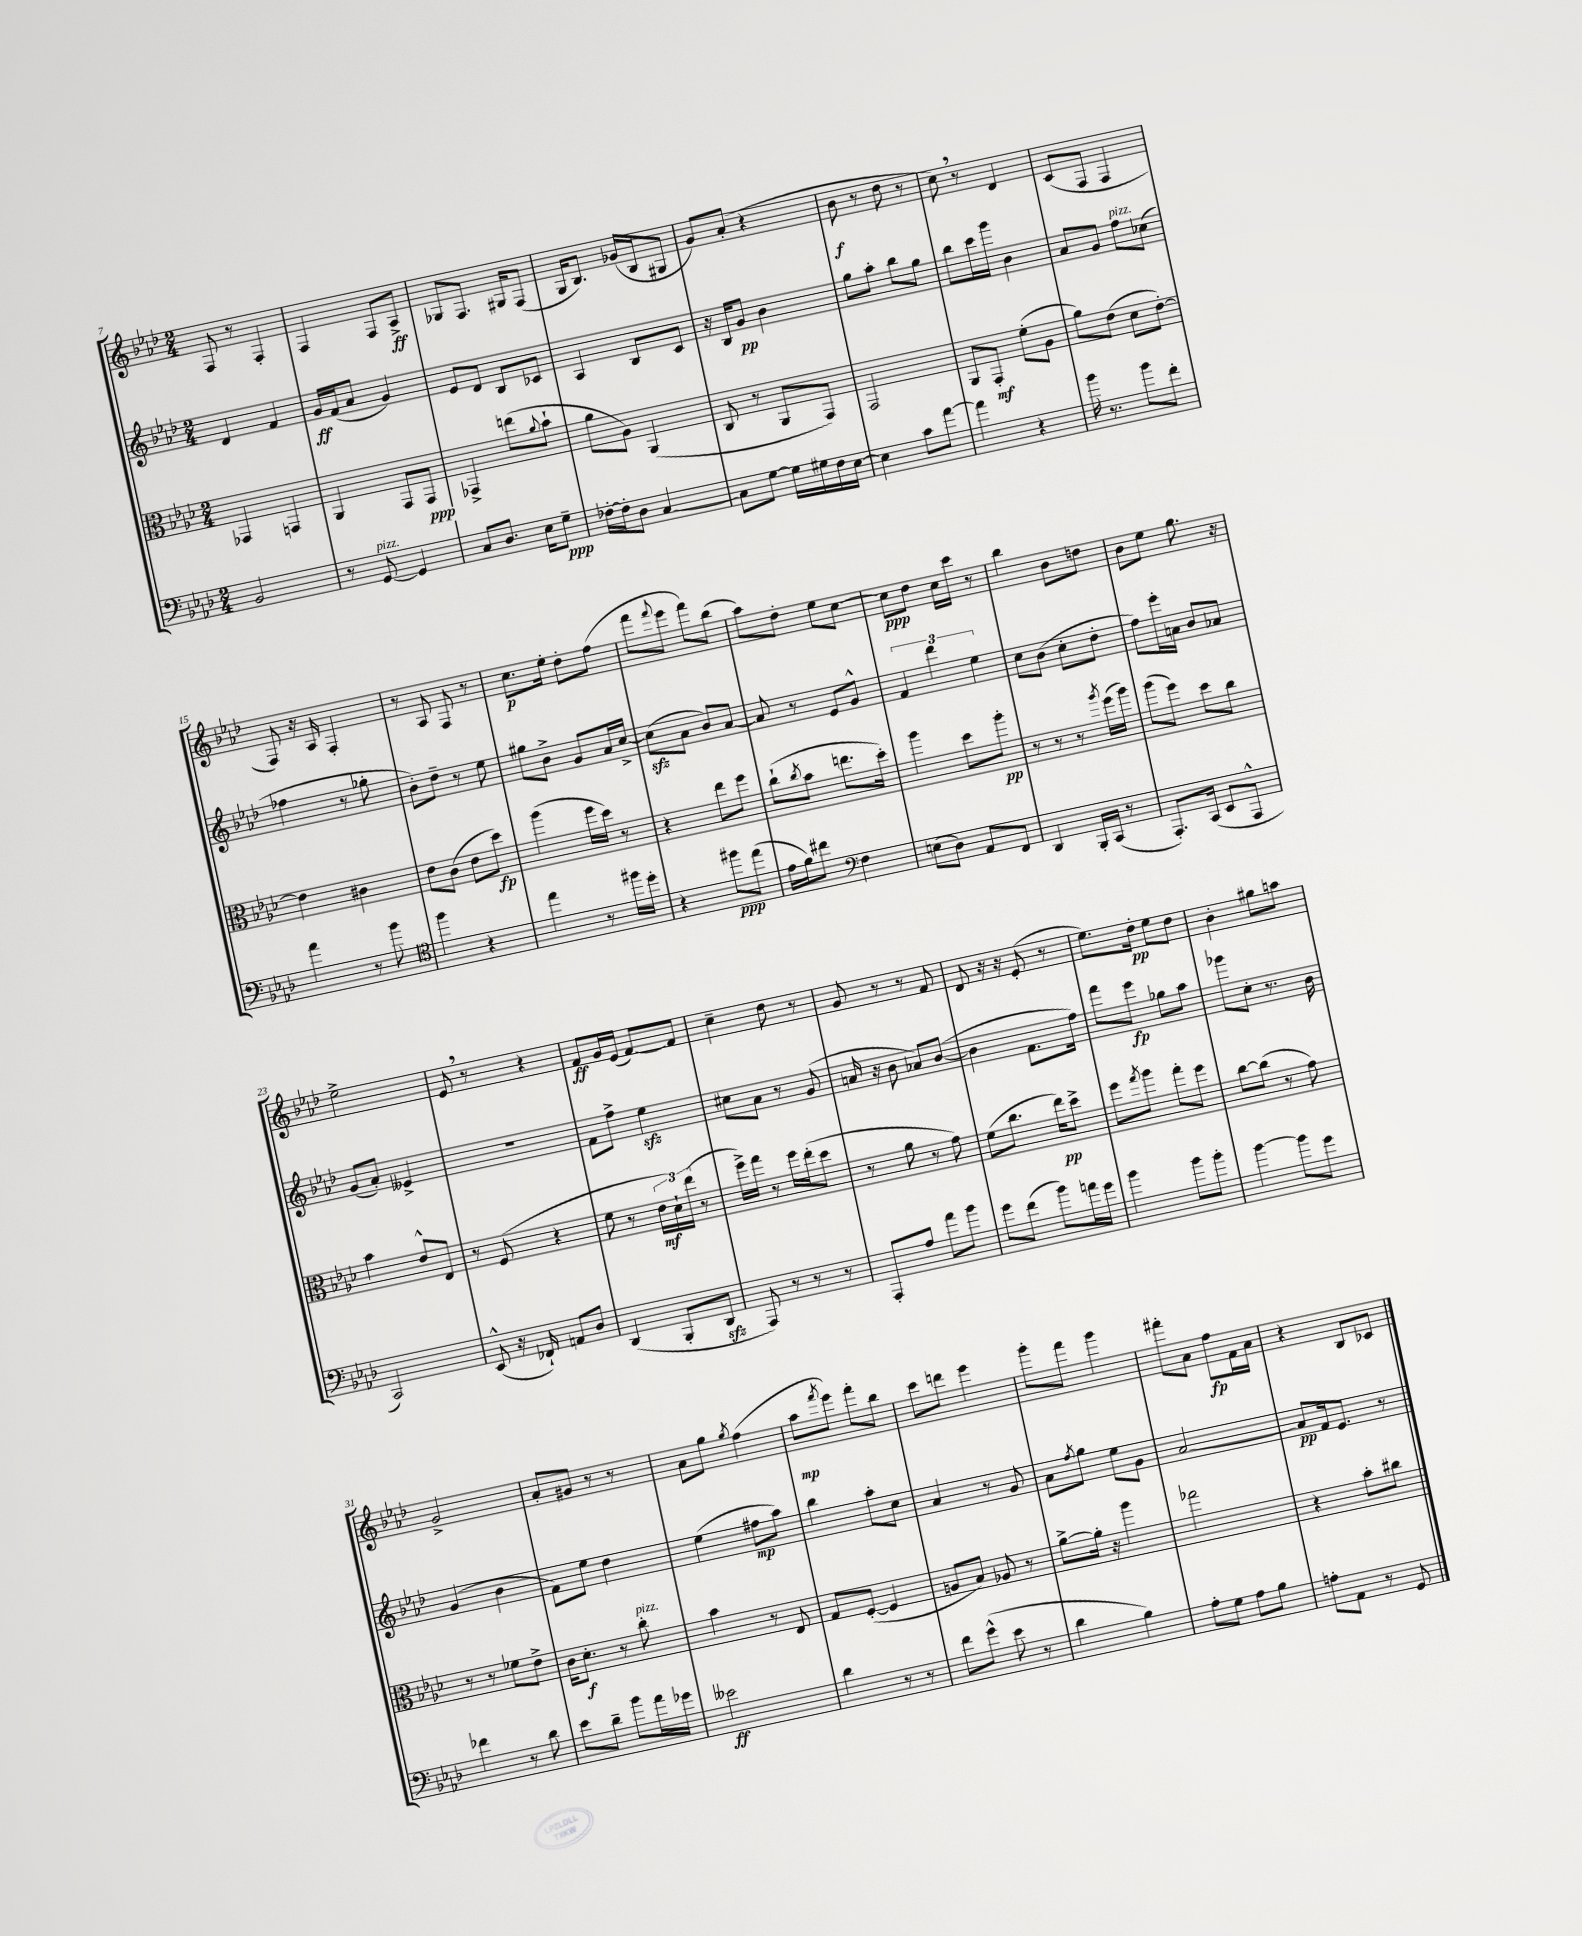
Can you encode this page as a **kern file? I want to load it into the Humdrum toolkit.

**kern	**kern	**kern	**kern
*staff4	*staff3	*staff2	*staff1
*clefF4	*clefC3	*clefG2	*clefG2
*k[b-e-a-d-]	*k[b-e-a-d-]	*k[b-e-a-d-]	*k[b-e-a-d-]
*M2/4	*M2/4	*M2/4	*M2/4
2BB-/	4GG-/	4d-/	8F/
.	.	.	8r
.	4GG/	4f/	4F'/
=	=	=	=
8r	4AA-/	16g/LL	4F/
.	.	(16f/J	.
[8GG/	.	8a-/J	.
4GG/]	8GG/L	4g/)	8F/L
.	8GG/J	.	8A-^/J
=	=	=	=
8C/L	4GG-^/	8e-/L	8G-/L
8.D-/J	.	8d-/J	8.F/J
.	(8ee\L	8B-/L	.
16E-\LK	.	.	16G#/LK
.	8qqa-/	.	.
8G~\J	8b-`\J	8c-/J	(8F/J
=	=	=	=
[16F-'\LL	8a-\L	4A-/	16G/LK
16F-'\]J	.	.	8.B-/J)
8D-\J	8A-\J)	.	.
[4C/	(4AA-/	8B-/L	(16g-/LL
.	.	.	16B-/J
.	.	8c/J	8G#/J
=	=	=	=
8C\]L	8C/	16r	8g/L)
.	.	16B-/LK	.
[8G\J	8r	8g/J	(8a-'/J
16G\]LL	8AA-/L	4b-\	4r
16G#\	.	.	.
16F\	8GG/J)	.	.
[16E-\JJ	.	.	.
=	=	=	=
4E-\]	2GG/	8gg\L	8b-\
.	.	8aa-'\J	8r
8c\L	.	8bb-\L	8dd-\
[8a-\J	.	8gg\J	8r
=	=	=	=
4a-\]	8AA-/L	8bb-\L	8cc\)
.	8GG'/J	16ccc\L	8r
.	.	16ggg\JJ	.
4r	(8f'\L	4b-\	4d-/
.	8A-\J	.	.
=	=	=	=
16b-\	8a-\L)	8a-/L	(8c/L
8.r	.	.	.
.	(8e-\J	8g/J	8F/J
8b-\L	8d-\L	8ff\L	4F/
8f'\J	[8e-'\J)	(8cc-\J	.
=	=	=	=
4a-\	4e-\]	4ff-\	8F/)
.	.	.	16r
.	.	.	16A-/
8r	4c#\	8r	4F'/
8b-\	.	8gg-'\	.
=	=	=	=
*clefC4	*	*	*
4ff\	8e-\L	8b-'\L)	8r
.	(8c\J	8dd-~\J	8A-/
4r	8e-\L	8r	8F/
.	8dd-\J)	8ee-\	8r
=	=	=	=
4ee-\	(4aa-\	8gg#\L	8.cc\L
.	.	8b-^\J	.
.	.	.	16ee-'\Jk
8r	16ff\LL	8g/L	8dd-'\L
.	16dd-\JJ)	.	.
16ff#\LL	8r	16a-/L	(8ff\J
16dd-'\JJ	.	[16cc^/JJ	.
=	=	=	=
4r	4r	(8cc\]L	8fff\L
.	.	.	8qqfff/
.	.	8a-\J	8eee-\J
8ff#\L	8ee-\L	8b-/L)	8fff\L)
(8ee-\J	8ff\J	[8a-/J	(8bb-\J
=	=	=	=
16e-\LL	(8cc`\L	8a-/]	8aa-\L)
16f\J)	.	.	.
.	8qcc/	.	.
8cc#\J	8b-\J	8r	8dd-'\J
*clefF4	*	*	*
4F\	8.ee\L	8e-/L	8ee-\L
.	.	8g^^/J	[8cc\J
.	16dd-'\Jk)	.	.
=	=	=	=
(8E\L	4aa-\	6f/	8cc\]L
8D-\J)	.	.	8dd-\J
.	.	6ddd-\	.
8AA-/L	8dd-\L	.	16cc\LL
.	.	.	16ccc\JJ
.	.	6ee-\	.
8FF/J	8aa-'\J	.	8r
=	=	=	=
4DD-/	8r	8cc\L	4bb-\
.	8r	(8b-\J	.
16BBB-'/LL	8r	8cc'\L	8b-\L
(16CC/JJ	.	.	.
.	8qaa-/	.	.
8r	(16ff\LL	8dd-'\J	8dd\J
.	16aa-\JJ)	.	.
=	=	=	=
8.AAA-'/L)	(8aa-\L	8ff\L)	8b-\L
.	8ff\J)	16eee-'\L	8ee-\J
(16CC/Jk	.	16a\JJ	.
8EE-/L	8dd-\L	8b-/L	8.gg\
8AAA-^^/J	8cc\J	8a-/J	.
.	.	.	16r
=	=	=	=
2CC/)	4b-\	(8g/L	2ee-^\
.	.	8a-'/J)	.
.	8e-^^/L	4e--^/	.
.	8E-/J	.	.
=	=	=	=
(8EE-^^/	8r	2r	8e-/
16r	(8F/	.	8r
16FF-`/)	.	.	.
8AA/L	4r	.	4r
8D-/J	.	.	.
=	=	=	=
(4DD-/	8f\	8f\L	8f/L
.	8r	8ff^\J	16g/L
.	.	.	(16e-/JJ
8BBB-'/L	24e-\LL	4ee-\	[8f/L)
.	24d-`\)	.	.
.	(24ee-\JJ	.	.
8DD-/J	8r	.	8f/]J
=	=	=	=
8AAA-/)	16ff^\LL)	8cc#\L	4cc~\
.	16gg\JJ	.	.
8r	8r	8a-\J	.
8r	16ff\LL	8r	8dd-\
.	(16ee-'\J	.	.
8r	8dd-\J	(8g/	8r
=	=	=	=
8AAA-'/L	8r	16a/	8g/
.	.	16r	.
8A-/J	8a-\	8b-\	8r
8a-\L	8r	8a-/L)	8r
8b-\J	8g\)	([8b-/J	8f/
=	=	=	=
8g\L	(8f\L	4b-\]	8d-/
(8f\J	8.cc\J	.	16r
.	.	.	16r
8b-\L)	.	8.f\L	(8e-'/
.	16ee-\LK)	.	.
16a\L	8dd-^\J	.	8r
16g\JJ	.	16ff\Jk)	.
=	=	=	=
4b-\	8ff\L	8fff\L	8.ee-\L)
.	8qgg/	.	.
.	8aa-\J	8eee-\J	.
.	.	.	16dd-'\Jk
8b-\L	8gg'\L	8gg-\L	8ee-\L
8b-'\J	8ff\J	8aa-\J	8dd-\J
=	=	=	=
[4b-\	[8cc\L	8ggg-\L	4b-'\
.	(8cc\]J	8cc'\J	.
8b-\]L	8r	8.r	8gg#\L
8g\J	8g\)	.	8aa\J
.	.	16b-\	.
=	=	=	=
4f-\	8r	(4g/	2g^/
.	8r	.	.
8r	8f-\L	4b-\	.
8d-\	8e-^\J	.	.
=	=	=	=
8e-\L	16c\LK	8f\L)	8a-'/L
.	8.d-'\J	.	.
8d-~\J	.	8ee-\J	8g#/J
8b-\L	8r	4dd-\	8r
16a-\L	8cc'\	.	8r
16g-\JJ	.	.	.
=	=	=	=
2e--\	4b-\	(4ee-\	8a-\L
.	.	.	8gg\J
.	.	.	8qgg/
.	8r	8ff#\L	(4ff\
.	8E-/	8aa-\J)	.
=	=	=	=
4d-\	8G/L	4bb-\	8aa-\L
.	.	.	8qfff/
.	([8F'/J	.	8eee-\J)
8r	4F/]	8aa-'\L	8fff'\L
8r	.	8cc\J	8bb-\J
=	=	=	=
8f\L	8A/L	4a-/	8ccc\L
(8g^^\J	8B-/J)	.	8ddd\J
8e-\	8A-/	8r	4eee-\
8r	8r	8g/	.
=	=	=	=
4d-\	[8a-^\L	8a-\L	8ggg'\L
.	.	8qff/	.
.	16a-'\]Jk	8gg\J	8fff\J
.	16r	.	.
4B-\)	4aa-\	8ee-\L	4ggg\
.	.	8g\J	.
=	=	=	=
8A-'\L	2gg-\	[2a-/	8fff#'\L
8G\J	.	.	8a-\J
8A-\L	.	.	8ff\L
8B-\J	.	.	16f\L
.	.	.	16a-\JJ
=	=	=	=
8A'\L	4r	8a-/]L	4r
8AA-\J	.	16f/k	.
.	.	8.e-/J	.
8r	8b-'\L	.	8B-/L
8GG/	8cc#\J	8r	8c-/J
==	==	==	==
*-	*-	*-	*-
